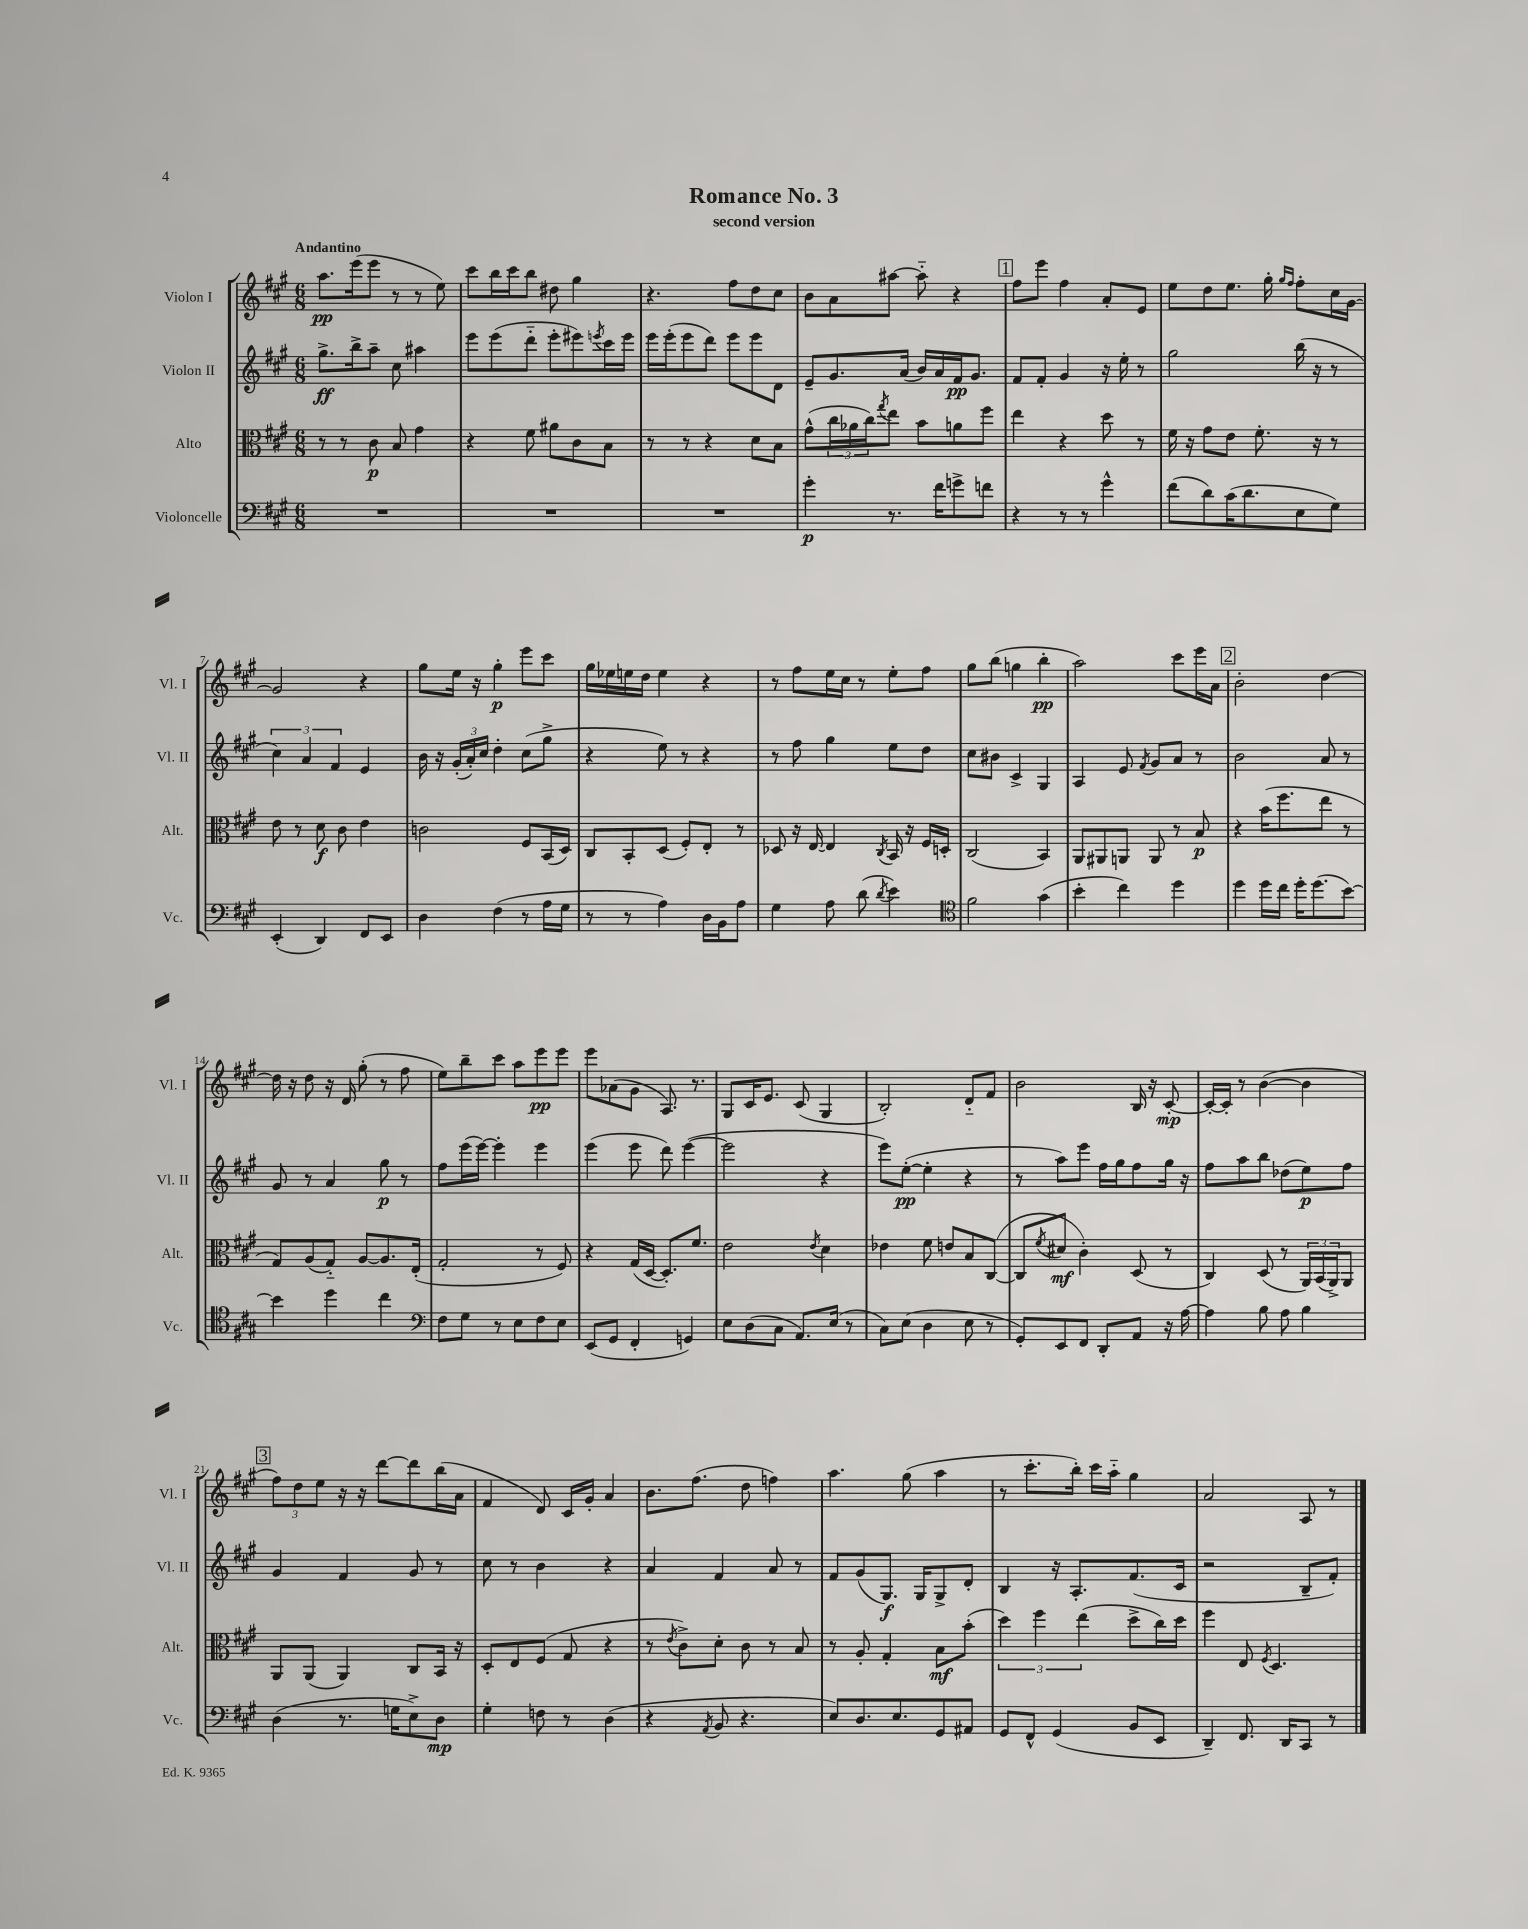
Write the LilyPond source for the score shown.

\header { title = "Romance No. 3" subtitle = "second version" }
<<
\new StaffGroup <<
\new Staff = "s0" \with { instrumentName = "Violon I" shortInstrumentName = "Vl. I" } {
    \clef treble \key a \major \numericTimeSignature \time 6/8 \tempo "Andantino"
    a''8.\pp e'''16( e'''8 r8 r8 e''8) |
    cis'''8 b''16 cis'''16 b''8 dis''8 gis''4 |
    r4. fis''8 d''8 cis''8 |
    b'8 a'8 ais''8~ ais''8-_ r4 |
    \mark \markup { \box "1" } fis''8 e'''8 fis''4 a'8-. e'8 |
    e''8 d''8 e''8. gis''16-. \grace { gis''16 fis''16 } fis''8-. cis''16 gis'16~ |
    gis'2 r4 |
    gis''8 e''16 r16 gis''4-.\p e'''8 cis'''8 |
    gis''16 ees''16 e''16 d''16 e''4 r4 |
    r8 fis''8 e''16 cis''16 r8 e''8-. fis''8 |
    gis''8 b''8( g''4 b''4-.\pp |
    a''2) cis'''8 e'''16 a'16 |
    \mark \markup { \box "2" } b'2-. d''4~ |
    d''16 r16 d''8 r16 d'16 gis''8-.( r8 fis''8 |
    e''8) b''8-- cis'''8 a''8 e'''8\pp e'''8 |
    e'''8 aes'8( gis'8 a8.) r8. |
    gis8 cis'16 e'8. cis'8( gis4 |
    b2-.) d'8-_ fis'8 |
    b'2 b16 r16 cis'8~-.\mp |
    cis'16~-. cis'16-. r8 b'4~( b'4 |
    \mark \markup { \box "3" } \tuplet 3/2 { fis''8) d''8 e''8 } r16 r16 d'''8~ d'''8 b''16( a'16 |
    fis'4 d'8) cis'16 gis'16-. a'4 |
    b'8. fis''8.( d''8 f''4) |
    a''4. gis''8( a''4 |
    r8 cis'''8.-. b''16-.) cis'''16 a''16-_ gis''4 |
    a'2 a8 r8 \bar "|." |
}
\new Staff = "s1" \with { instrumentName = "Violon II" shortInstrumentName = "Vl. II" } {
    \clef treble \key a \major \numericTimeSignature \time 6/8
    gis''8.->\ff b''16-> a''8-- cis''8 ais''4 |
    e'''8 e'''8( d'''8-_ e'''8-. eis'''8) \acciaccatura { e'''8 } cis'''16 e'''16 |
    e'''16 e'''16-.( e'''8 d'''8) e'''8 e'''8 d'8 |
    e'8-- gis'8. a'16( b'16) a'16 fis'16\pp gis'8. |
    \mark \markup { \box "1" } fis'8 fis'8-. gis'4 r16 e''16-. r8 |
    gis''2 b''16( r16 r8 |
    \tuplet 3/2 { cis''4) a'4 fis'4 } e'4 |
    b'16 r16 \tuplet 3/2 { gis'16-.( a'16-.) cis''16 } d''4-. cis''8( gis''8-> |
    r4 e''8) r8 r4 |
    r8 fis''8 gis''4 e''8 d''8 |
    cis''8 bis'8 cis'4-> gis4 |
    a4 e'8 \acciaccatura { fis'8 } gis'8 a'8 r8 |
    \mark \markup { \box "2" } b'2 a'8 r8 |
    gis'8 r8 a'4 gis''8\p r8 |
    fis''8 e'''16( e'''16~) e'''4-. e'''4 |
    e'''4( e'''8 d'''8) e'''4~( |
    e'''2 r4 |
    e'''8) e''8~-.\pp( e''4-. r4 |
    r8 a''8) e'''8 fis''16 gis''16 fis''8 gis''16 r16 |
    fis''8 a''8 b''8 des''8( e''8\p) fis''8 |
    \mark \markup { \box "3" } gis'4 fis'4 gis'8 r8 |
    cis''8 r8 b'4 r4 |
    a'4 fis'4 a'8 r8 |
    fis'8 gis'8( gis8.\f) gis16 gis8-> d'8-. |
    b4 r16 a8.-. fis'8.( cis'16 |
    r2 b8-- fis'8-.) \bar "|." |
}
\new Staff = "s2" \with { instrumentName = "Alto" shortInstrumentName = "Alt." } {
    \clef alto \key a \major \numericTimeSignature \time 6/8
    r8 r8 cis'8\p b8 gis'4 |
    r4 fis'8 ais'8 cis'8 b8 |
    r8 r8 r4 d'8 b8 |
    gis'8-^( \tuplet 3/2 { cis''16 aes'16 cis''16) } \acciaccatura { gis''8 } e''8 b'8 a'8 fis''8 |
    \mark \markup { \box "1" } e''4 r4 d''8 r8 |
    fis'16 r16 gis'8 e'8 fis'8.-. r16 r8 |
    e'8 r8 d'8\f cis'8 e'4 |
    c'2 fis8 b,16( d16) |
    cis8 b,8-. d8( fis8-.) e8-. r8 |
    des8 r16 e16~ e4 \acciaccatura { cis8 } b,16 r16 fis16 d16-. |
    cis2( b,4) |
    a,8 ais,8 a,8 a,8 r8 b8\p |
    \mark \markup { \box "2" } r4 b'16( fis''8. e''8 r8 |
    gis8) a8( gis8-_) a8~ a8. e16-.( |
    gis2-. r8 fis8) |
    r4 gis16( d16~ d8.-.) fis'8. |
    e'2 \acciaccatura { e'8 } d'4 |
    ees'4 fis'8 e'8 b8 cis8~( |
    cis8 \acciaccatura { fis'8 } dis'8\mf cis'4-.) d8( r8 |
    cis4) d8( r8 \tuplet 3/2 { a,16) b,16( a,16->) } a,8 |
    \mark \markup { \box "3" } a,8 a,8( a,4) cis8 b,16 r16 |
    d8-. e8 fis8( gis8 r4 |
    r8 \acciaccatura { e'8 } cis'8->) d'8-. cis'8 r8 b8 |
    r8 a8-. gis4-. b8\mf b'8-.( |
    \tuplet 3/2 { d''4) fis''4 e''4( } d''8-> cis''16) d''16 |
    fis''4 e8 \acciaccatura { fis8 } d4. \bar "|." |
}
\new Staff = "s3" \with { instrumentName = "Violoncelle" shortInstrumentName = "Vc." } {
    \clef bass \key a \major \numericTimeSignature \time 6/8
    R2. |
    R2. |
    R2. |
    gis'4-.\p r8. fis'16 g'8-> f'8 |
    \mark \markup { \box "1" } r4 r8 r8 gis'4-^ |
    fis'8( d'8) cis'16( d'8. e8 gis8) |
    e,4-.( d,4) fis,8 e,8 |
    d4 fis4( r8 a16 gis16 |
    r8 r8 a4) d16 b,16 a8 |
    gis4 a8 d'8( \acciaccatura { d'8 } e'4) |
    \clef tenor fis'2 gis'4( |
    b'4-. cis''4) d''4 |
    \mark \markup { \box "2" } d''4 d''16 cis''16 d''16-. d''8.( b'8~) |
    b'4 d''4 cis''4 |
    \clef bass fis8 gis8 r8 e8 fis8 e8 |
    e,8( gis,8 fis,4-. g,4) |
    e8 d8( cis8 a,8.) e16( r8 |
    cis8) e8( d4 e8 r8 |
    gis,8-.) e,8 fis,8 d,8-. a,8 r16 a16~ |
    a4 b8 a8 b4 |
    \mark \markup { \box "3" } d4( r8. g16 e8->) d8\mp |
    gis4-. f8 r8 d4( |
    r4 \acciaccatura { a,8 } b,8 r4. |
    e8) d8. e8. gis,8 ais,8 |
    gis,8 fis,8-^ gis,4( b,8 e,8 |
    d,4--) fis,8. d,16 cis,8 r8 \bar "|." |
}
>>
>>
